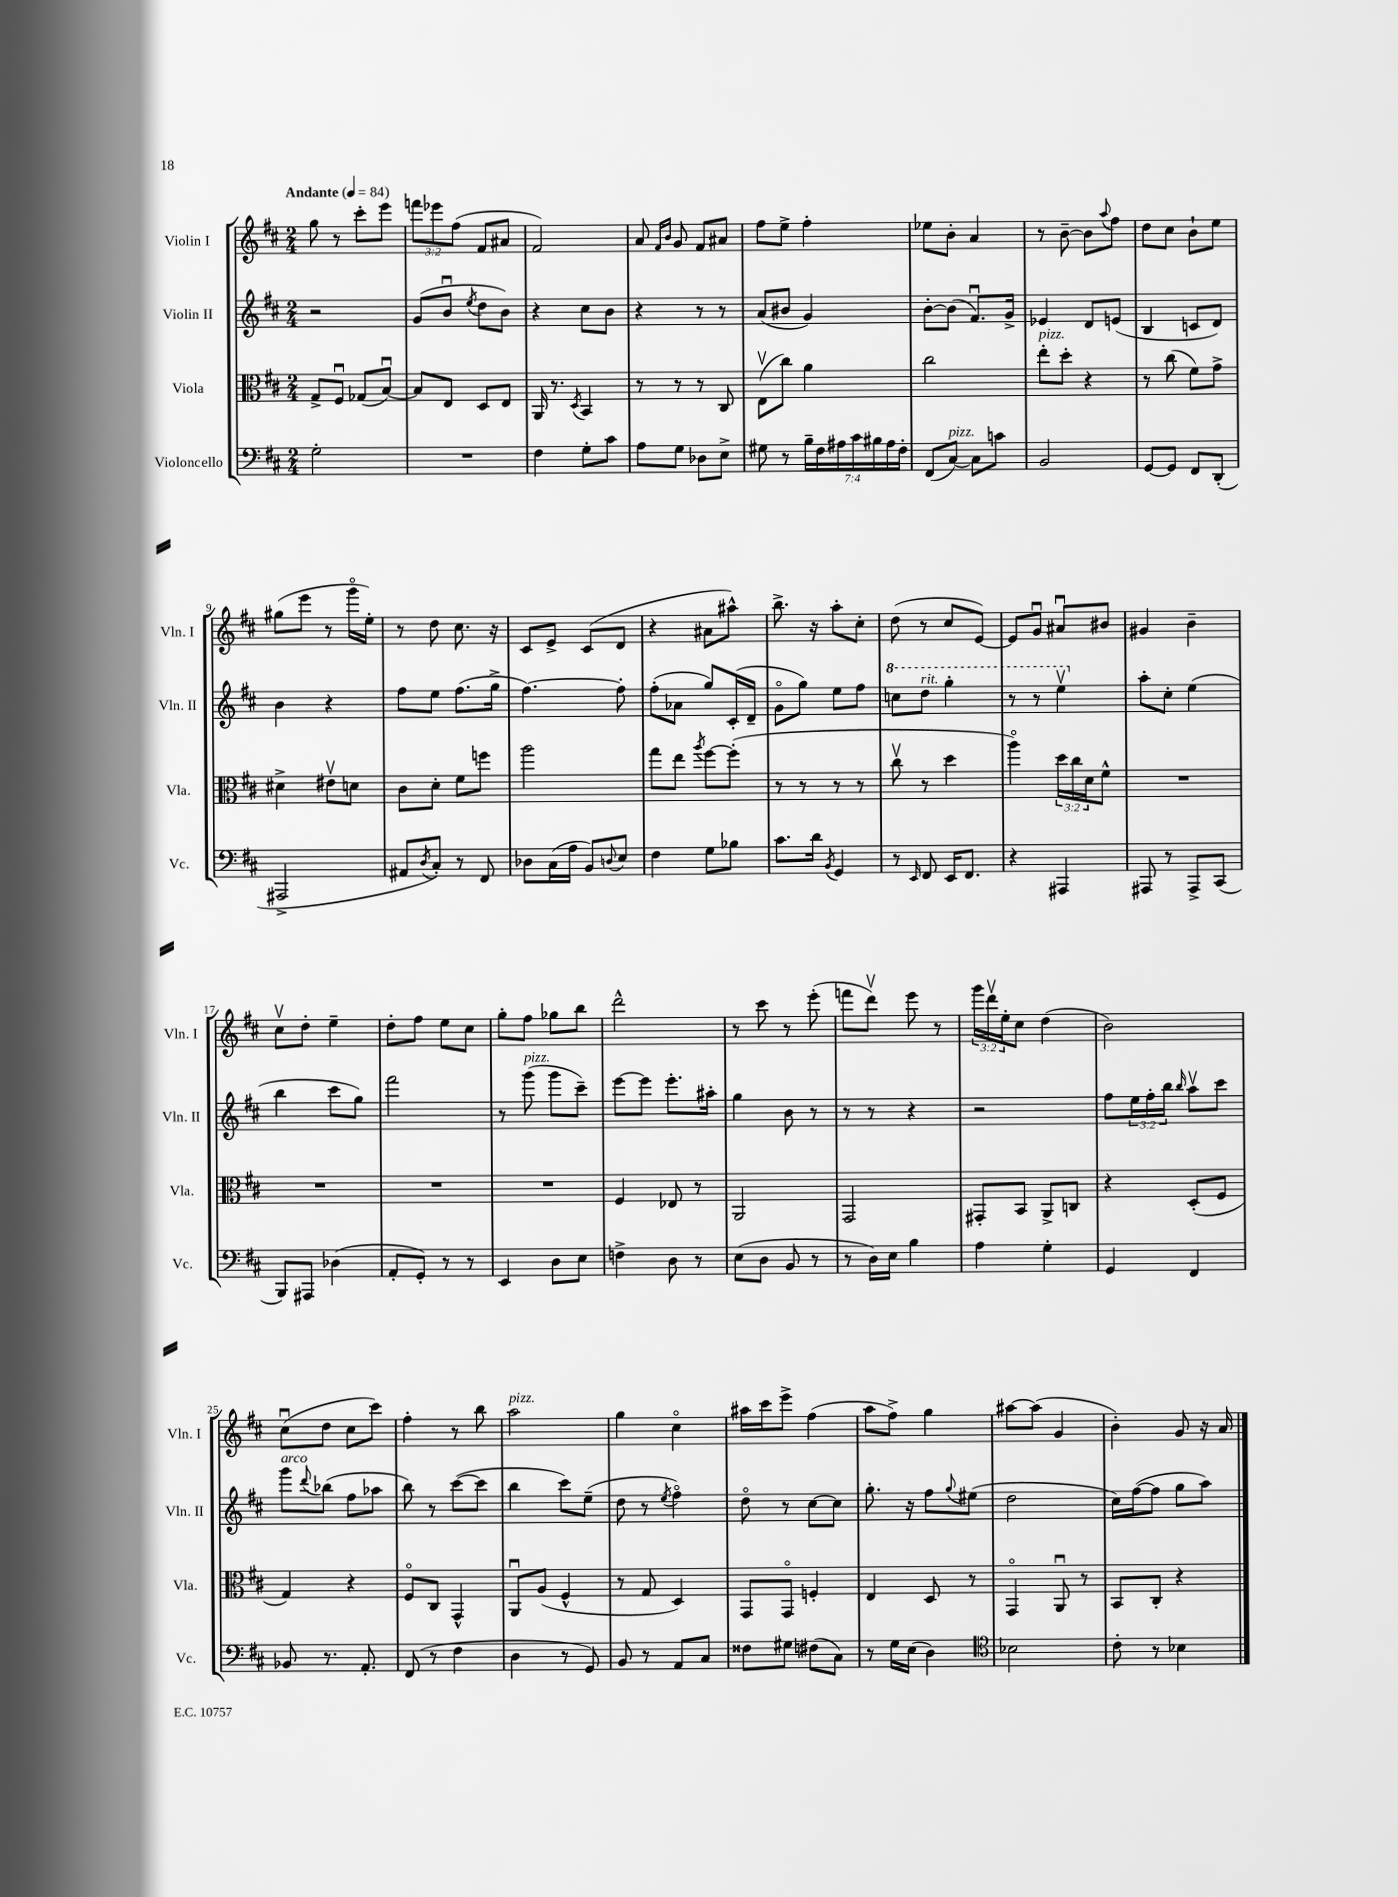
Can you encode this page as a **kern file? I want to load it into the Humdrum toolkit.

**kern	**kern	**kern	**kern
*staff4	*staff3	*staff2	*staff1
*clefF4	*clefC3	*clefG2	*clefG2
*k[f#c#]	*k[f#c#]	*k[f#c#]	*k[f#c#]
*M2/4	*M2/4	*M2/4	*M2/4
*MM84	*MM84	*MM84	*MM84
2G'	8G^	2r	8gg
.	8F#u	.	8r
.	(8G-	.	8ccc#'
.	[8Bu)	.	8eee
=	=	=	=
2r	8B]	(8g	12fff
.	.	.	12eee-
.	8E	8bu	.
.	.	.	(12ff#
.	.	8qee	.
.	8D	8dd	8f#
.	8E	8b)	8a#
=	=	=	=
4F#	16AA	4r	2f#)
.	8.r	.	.
.	8qD	.	.
8G'	4BB	8cc#	.
8c#	.	8b	.
=	=	=	=
8A	8r	4r	8a
.	.	.	16qqf#
.	.	.	16qqb
8G	8r	.	8g
8D-	8r	8r	8f#
8E^	8C#	8r	8a#
=	=	=	=
8G#	(8Ev	(8a	8ff#
8r	8cc#)	8b#	8ee^
28B~	4a	4g)	4ff#'
28F#	.	.	.
28A#	.	.	.
28c#	.	.	.
28B#	.	.	.
28A#	.	.	.
28F#'	.	.	.
=	=	=	=
(8FF#	2cc#	[8b'	8ee-
[8C#)	.	(8b]	8b'
8C#]	.	8.f#u)	4a
8c	.	.	.
.	.	16g^	.
=	=	=	=
2BB	8ee'	4e-	8r
.	8dd'	.	[8b~
.	4r	8d	8b]
.	.	.	8qqaa
.	.	(8e	8ff#
=	=	=	=
[8GG	8r	4B	8dd
8GG]	(8cc#	.	8cc#
8FF#	8f#)	8c	8b`
(8DD'	8g^	8d)	8ee
=	=	=	=
2AAA#^	4d#^	4b	(8gg#
.	.	.	8eee
.	8e#v	4r	8r
.	8d	.	16gggo
.	.	.	16ee')
=	=	=	=
8AA#	8c#	8ff#	8r
8qD	.	.	.
8C#')	8d'	8ee	8dd
8r	8f#	(8.ff#	8.cc#
8FF#	8ff	.	.
.	.	16gg^	16r
=	=	=	=
8D-	2aa	[4.ff#)	8c#
(16C#	.	.	8e^
16A	.	.	.
8BB)	.	.	(8c#
8qqD	.	.	.
8E	.	8ff#']	8d
=	=	=	=
4F#	8gg	(8ff#'	4r
.	8ee	8a-	.
.	8qaa	.	.
8G	[8ff#	8gg)	8a#
8B-	(8ff#']	(16c#'	8aa#^^)
.	.	16d~	.
=	=	=	=
8.c#	8r	8go	8.bb^
.	8r	8gg)	.
16d	.	.	16r
8qBB	.	.	.
4GG	8r	8ee	8aa'
.	8r	8ff#	8cc#'
=	=	=	=
8r	8cc#v	8ccc	(8dd
16qqEE	.	.	.
8FF#	8r	8ddd	8r
16EE	4dd	4ggg'	8cc#
8.FF#	.	.	.
.	.	.	[8e)
=	=	=	=
4r	4aao)	8r	8e]
.	.	8r	8gu
4AAA#	24dd	4eeev	8a#u
.	24cc#	.	.
.	24d	.	.
.	8f#^^	.	8b#
=	=	=	=
8AAA#	2r	8aa'	4g#
8r	.	8cc#'	.
8AAA#^	.	(4ee	4b~
(8CC#	.	.	.
=	=	=	=
8BBB)	2r	4bb	8cc#v
8AAA#	.	.	8dd'
(4D-	.	8ccc#	4ee~
.	.	8gg)	.
=	=	=	=
8AA'	2r	2fff#	8dd'
8GG')	.	.	8ff#
8r	.	.	8ee
8r	.	.	8cc#
=	=	=	=
4EE	2r	8r	8gg'
.	.	(8ggg	8ff#
8D	.	8ggg	8gg-
8E	.	8ccc#~)	8bb
=	=	=	=
4F^	4F#	[8eee	2ddd^^
.	.	8eee]	.
8D	8E-	8.eee'	.
8r	8r	.	.
.	.	16aa#'	.
=	=	=	=
(8E	2AA	4gg	8r
8D	.	.	8ccc#
8BB	.	8b	8r
8r	.	8r	(8eee'
=	=	=	=
8r	2GG	8r	8fff
16D)	.	8r	8dddv)
16E	.	.	.
4B	.	4r	8eee
.	.	.	8r
=	=	=	=
4A	8GG#'	2r	24ggg
.	.	.	24dddv
.	.	.	24ee'
.	8BB	.	8cc#
4G'	8AA^	.	(4dd
.	8C	.	.
=	=	=	=
4GG	4r	8ff#	2b)
.	.	24ee	.
.	.	24ff#'	.
.	.	24bb	.
.	.	16qqbb	.
4FF#	(8D'	8aav	.
.	8F#	8ccc#	.
=	=	=	=
8BB-	4G)	8ggg	(8cc#u
.	.	8qqddd	.
8.r	.	(8bb-	8dd
.	4r	8ff#	8cc#
8.AA'	.	.	.
.	.	8aa-	8ccc#)
=	=	=	=
(8FF#	8F#o	8bb)	4ff#'
8r	8C#	8r	.
4F#	4GG^^	([8ccc#	8r
.	.	8ccc#]	8bb
=	=	=	=
4D	8AAu	4bb	2aa
.	(8A	.	.
8r	4F#^^	8ccc#)	.
8GG)	.	(8ee~	.
=	=	=	=
8BB	8r	8dd	4gg
8r	8G	8r	.
.	.	8qee	.
8AA	4D)	4ff#o)	4cc#o
8C#	.	.	.
=	=	=	=
8F##	8GG	8ddo	16aa#
.	.	.	16ccc#
8G#	8GGo	8r	8eee^
(8F#	4F'	[8cc#	(4ff#
8C#)	.	8cc#]	.
=	=	=	=
8r	4E	8.gg'	8aa
16G	.	.	8ff#^)
(16E	.	16r	.
4D)	8D	8ff#	4gg
.	.	8qqgg	.
.	8r	(8ee#	.
=	=	=	=
*clefC4	*	*	*
2B-	4GGo	2dd	[8aa#
.	.	.	(8aa#]
.	8AAu	.	4g
.	8r	.	.
=	=	=	=
8c#'	8BB	16cc#)	4b')
.	.	([16ff#	.
8r	8C#'	8ff#]	.
4B-	4r	8gg	8g
.	.	8aa)	16r
.	.	.	16a
==	==	==	==
*-	*-	*-	*-
